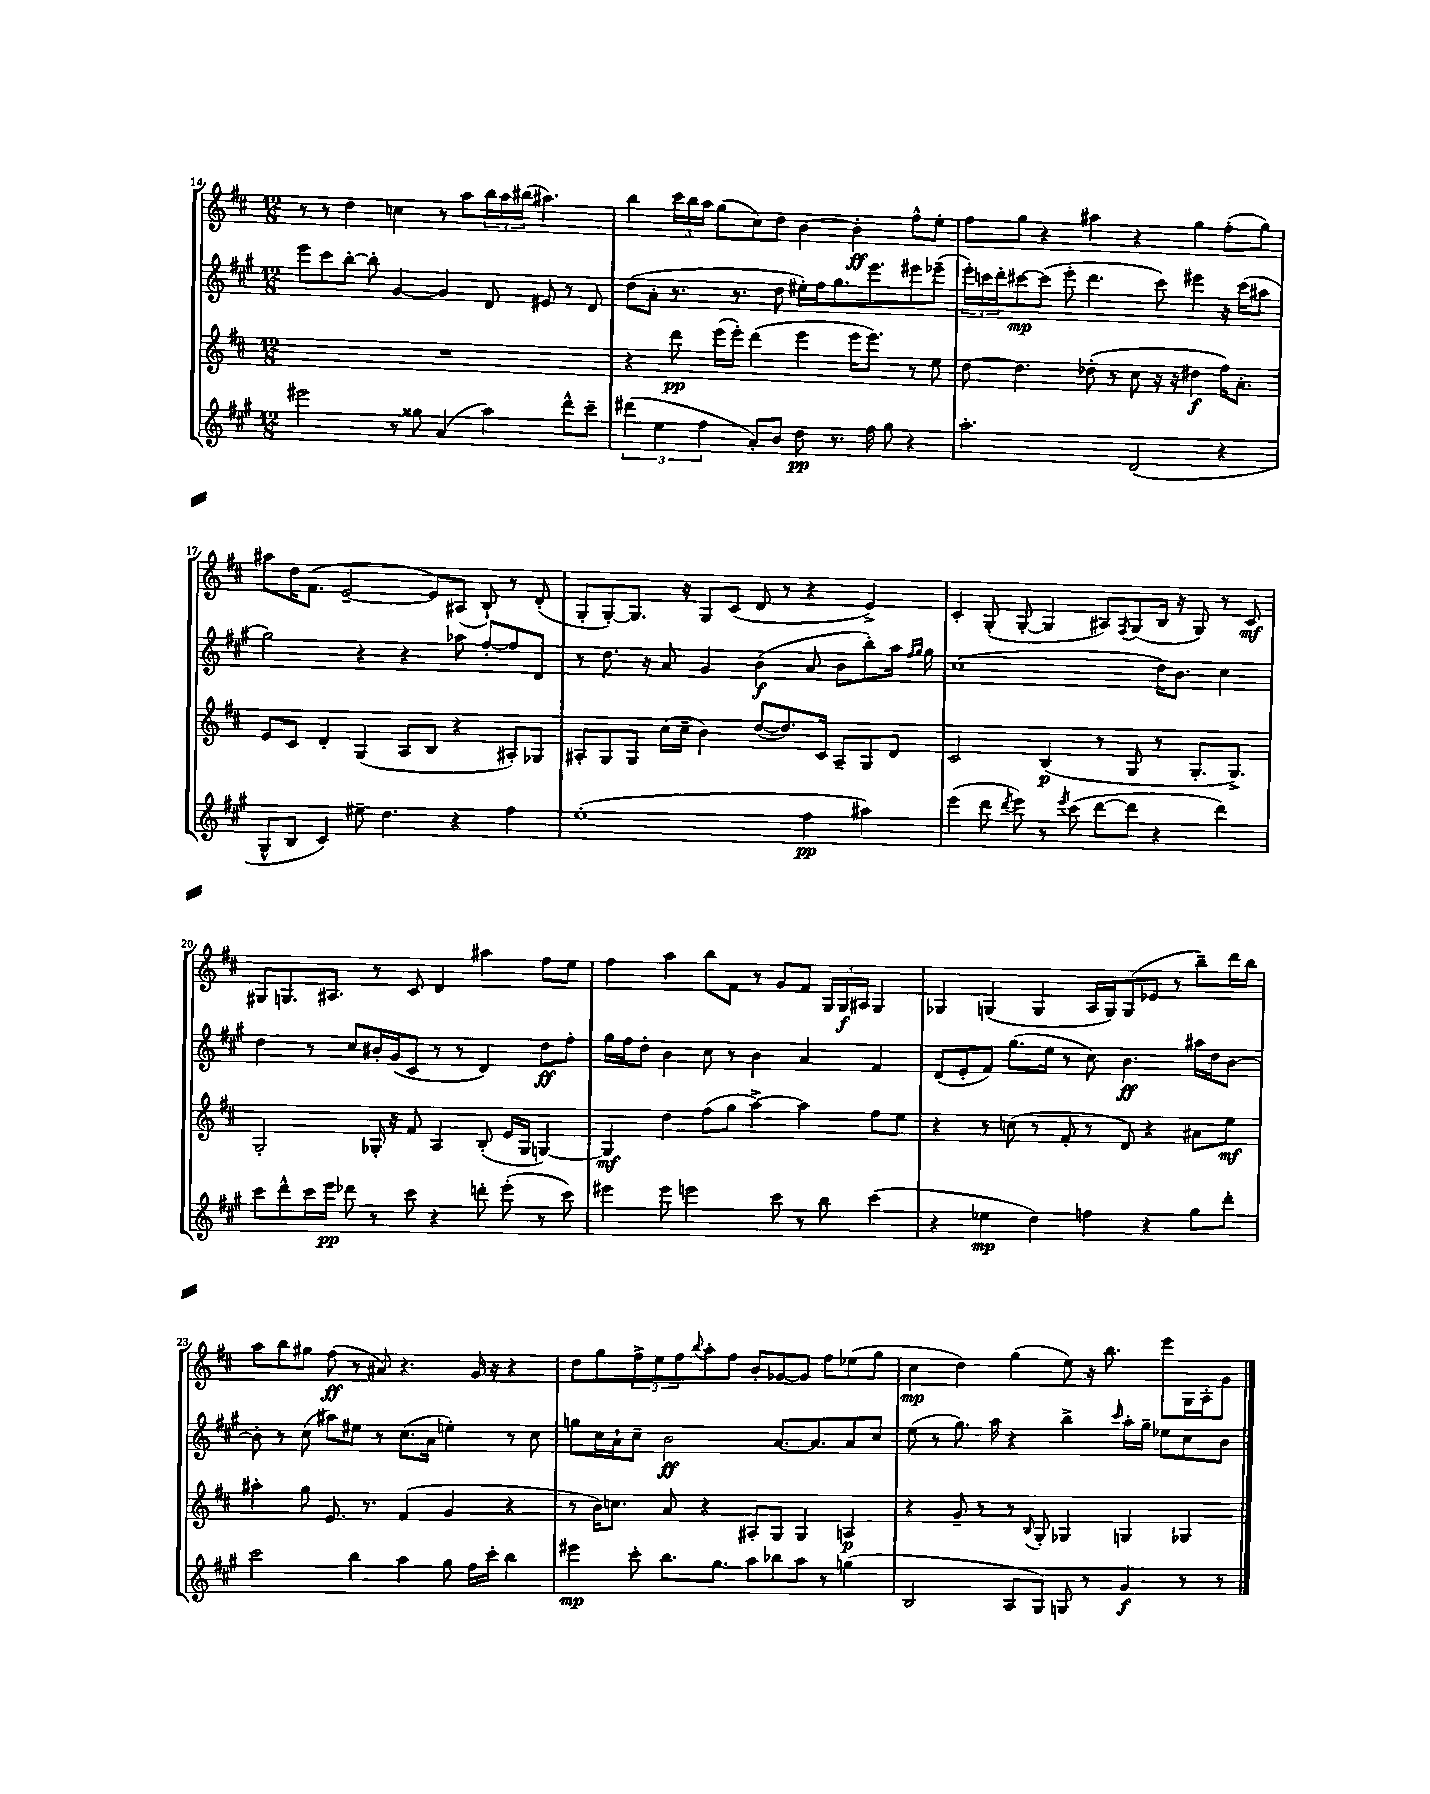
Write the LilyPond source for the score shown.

<<
\new StaffGroup <<
\new Staff = "s0" {
    \clef treble \key d \major \numericTimeSignature \time 12/8
    r8 r8 d''4 c''4 r8 a''8 \tuplet 3/2 { b''16 a''16 bis''16( } ais''4.) |
    b''4 \tuplet 3/2 { cis'''16 b''16 a''16 } g''8( cis''8) d''8 b'4~ b'4-.\ff fis''8-^ e''8-. |
    fis''8 g''8 r4 ais''4 r4 g''4 fis''8-.( g''8) |
    ais''8 d''16 fis'8.( e'2~-- e'8) ais8( b8-!) r8 d'8-.( |
    g8-. g8~-.) g8. r16 g8 cis'8( d'8 r8 r4 e'4->) |
    cis'4-. g8-.( g8~-. g4 ais8) \acciaccatura { fis8 } g8( b16 r16 g8) r8 cis'8\mf |
    gis8 g8. ais8. r8 cis'8 d'4 ais''4 fis''8 e''8 |
    fis''4 a''4 b''8 fis'8 r8 g'8 fis'8 \tuplet 3/2 { g16 g16\f ais16 } g4 |
    ges4 g4( g4 a16 g16) g8( ees'8 r8 b''8--) d'''16 b''16 |
    a''8 b''8 gis''8 fis''8\ff( r8 ais'8) r4. g'16 r16 r4 |
    d''8 g''8 \tuplet 3/2 { fis''8-> e''8 fis''8 } \appoggiatura { b''8 } a''8-. fis''8 b'8-. ges'8~ ges'8 fis''8 ees''8( g''8 |
    cis''4\mp d''4) g''4( e''8) r16 b''8. e'''8 g16 a16-. g'8 \bar "|." |
}
\new Staff = "s1" {
    \clef treble \key a \major \numericTimeSignature \time 12/8
    e'''8 cis'''8 b''8~-. b''8-. gis'4~ gis'4 d'8 eis'8 r8 d'8 |
    d''8( a'8-. r8. r8. d''8 eis''16-.) fis''16 gis''8. e'''8. eis'''8 ees'''8--( |
    \tuplet 3/2 { e'''16-.) c'''16 d'''16-. } cis'''8~\mp cis'''8( e'''8-. d'''4. cis'''8) eis'''4 r16 cis'''16( ais''8 |
    gis''2) r4 r4 aes''8 fis''8~-. fis''8 d'8 |
    r8 d''8. r16 a'8 gis'4 b'4\f( a'8 b'8 b''8-.) a''16 \grace { fis''16 gis''16 } gis''16 |
    cis''1( d''16) b'8. cis''4 |
    d''4 r8 cis''8 bis'16-. gis'16( cis'8 r8 r8 d'4) d''8\ff fis''8-. |
    gis''16 fis''16 d''8-. b'4 cis''8 r8 b'4 a'4 fis'4 |
    d'8( e'8-. fis'8) gis''8.( e''16 r8 cis''8) b'4.\ff ais''16 d''16 b'8~ |
    b'8-. r8 cis''8( ais''8) eis''8 r8 cis''8.( a'16 e''4-.) r8 cis''8 |
    g''8 cis''16 a'16-! cis''8-- b'2\ff a'8.~ a'8. a'8 cis''8 |
    e''8( r8 gis''8.) a''16 r4 b''4-> \grace { cis'''16 } a''16-. gis''16-- ees''8 cis''8 b'8 \bar "|." |
}
\new Staff = "s2" {
    \clef treble \key d \major \numericTimeSignature \time 12/8
    R1. |
    r4 d'''8\pp e'''16( e'''16-.) d'''4( e'''4 e'''16 e'''8.) r8 e''8 |
    d''8~ d''4. des''8-.( r8 cis''8 r16 r16 dis''4\f fis''16) a'8.-. |
    e'8 cis'8 d'4-. g4( a8 b8 r4 ais8-.) ges8 |
    ais8-. g8 g8 cis''16( cis''16-- b'4) d''8~( d''8.) cis'16 ais8-- g8 d'8 |
    cis'2 b4\p( r8 g8 r8 g8.-. g8.->) |
    g2-. ges16-. r16 fis'8 a4 b8-.( e'16 ges16 g4~) |
    g4\mf d''4 fis''8( g''8 a''4~->) a''4 fis''8 e''8 |
    r4 r8 c''8( r8 fis'8-. r8 d'8) r4 ais'8 e''8\mf |
    ais''4-. g''8 e'8. r8. fis'4( g'4 r4 |
    r8 b'16) c''8. a'8 r4 ais8-. g8 g4 a4\p |
    r4 g'8-- r8 r8 \appoggiatura { b8 } g8-. ges4 g4 ges4 \bar "|." |
}
\new Staff = "s3" {
    \clef treble \key a \major \numericTimeSignature \time 12/8
    eis'''2 r8 gisis''8 a'4( a''4) d'''8-^ cis'''8-- |
    \tuplet 3/2 { dis'''4( e''4 fis''4 } a'8-.) b'8 d''8\pp r8. fis''16 gis''8 r4 |
    a''2.-. d'2( r4 |
    gis8-^ b8 cis'4) eis''8-- d''4. r4 fis''4 |
    e''1-.( fis''4\pp ais''4) |
    e'''4( d'''8 \acciaccatura { d'''8 } e'''8) r8 \acciaccatura { e'''8 } cis'''8( d'''8~ d'''8 r4 d'''4) |
    cis'''8 d'''8-^ cis'''16 e'''16\pp des'''8 r8 cis'''8 r4 d'''8-. e'''8-.( r8 cis'''8) |
    eis'''4 eis'''8 e'''2 cis'''8 r8 b''8 cis'''4( |
    r4 ees''4\mp d''4) f''4 r4 gis''8 d'''8-. |
    cis'''2 b''4 a''4 gis''8 fis''16 cis'''16-. b''4 |
    eis'''4\mp cis'''8-. b''8. gis''8. a''8 bes''8 a''8 r8 g''4( |
    b2 a8 gis8) g8 r8 gis'4\f r8 r8 \bar "|." |
}
>>
>>
\layout { \context { \Score currentBarNumber = #14 } }
